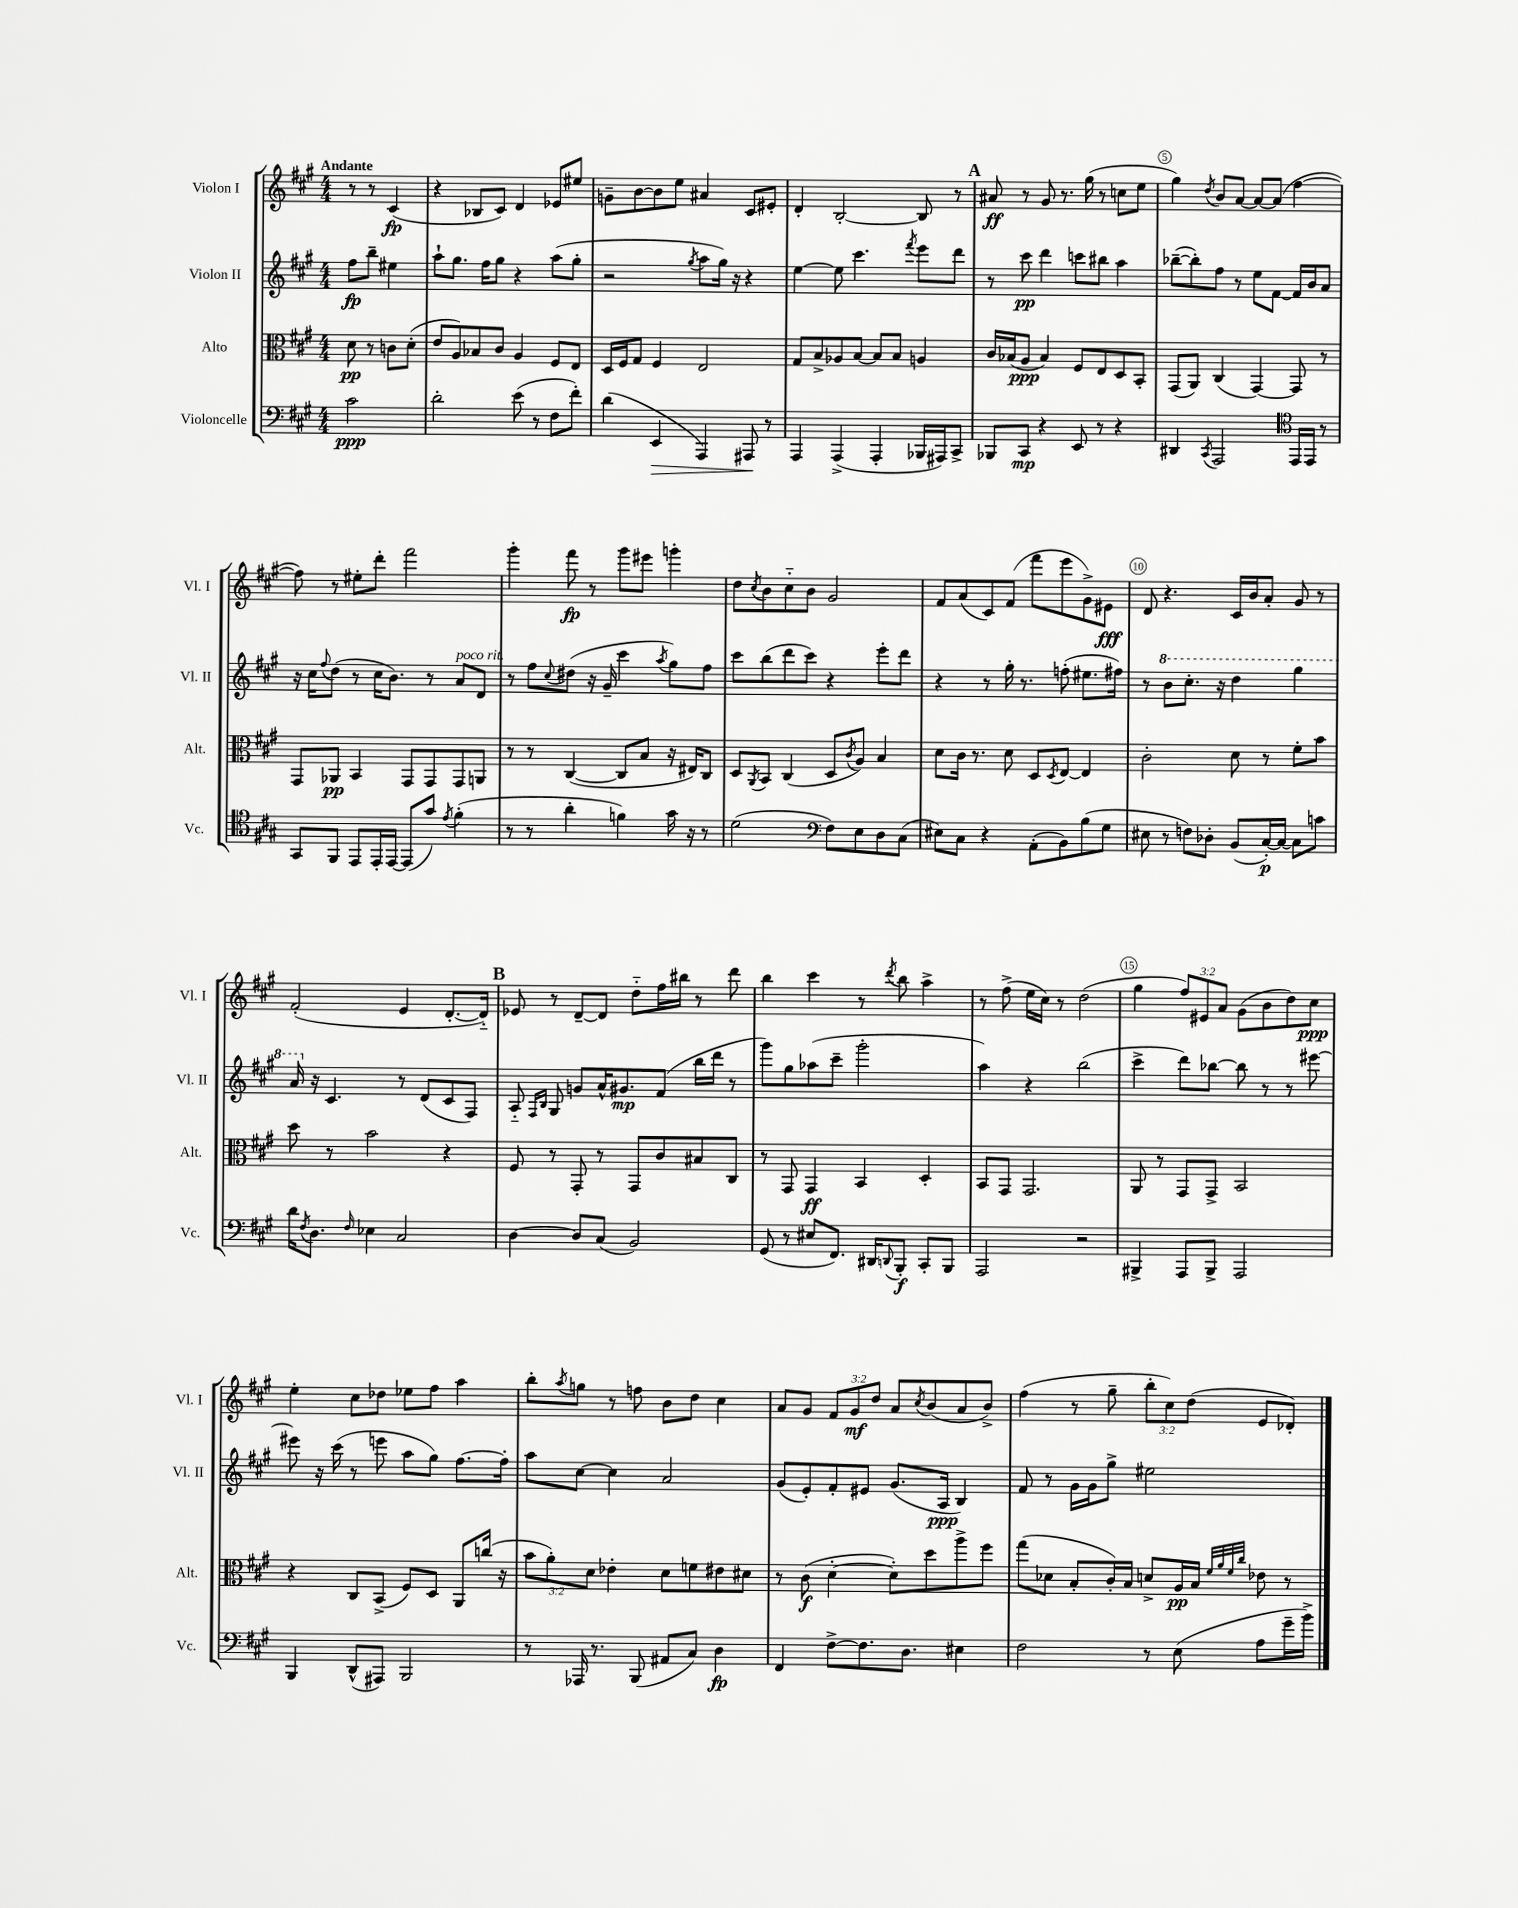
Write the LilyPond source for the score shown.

<<
\new StaffGroup <<
\new Staff = "s0" \with { instrumentName = "Violon I" shortInstrumentName = "Vl. I" } {
    \clef treble \key a \major \numericTimeSignature \time 4/4 \override Staff.TupletNumber.text = #tuplet-number::calc-fraction-text \partial 2 \tempo "Andante"
    r8 r8 cis'4\fp( |
    r4 bes8 cis'8) d'4 ees'8 eis''8 |
    g'8-- b'8~ b'8 e''8 ais'4 cis'8 eis'8-. |
    d'4-. b2~-. b8 r8 |
    \mark \markup { \bold "A" } ais'8\ff r8 gis'8 r8. gis''16( r8 c''8 e''8 |
    gis''4) \acciaccatura { d''8 } b'8 a'8~ a'8~ a'8( fis''4~ |
    fis''8) r8 eis''8-. d'''8-. fis'''2 |
    gis'''4-. fis'''8\fp r8 gis'''8 eis'''8 g'''4-. |
    d''8 \acciaccatura { cis''8 } b'8 cis''8-_ b'8 gis'2 |
    fis'8 a'8( cis'8) fis'8( fis'''8 e'''8 gis'8->) eis'8\fff |
    d'8 r4. cis'16 b'16 a'8-. gis'8 r8 |
    fis'2-.( e'4 d'8.~-. d'16-_) |
    \mark \markup { \bold "B" } ees'8 r8 d'8~-- d'8 d''8-_ fis''16 bis''16 r8 d'''8 |
    b''4 cis'''4 r8 \acciaccatura { d'''8 } b''8 a''4-> |
    r8 fis''8->( e''16 cis''16) r8 d''2( |
    gis''4 \tuplet 3/2 { fis''8) eis'8 a'8 } gis'8( b'8 d''8) cis''8\ppp |
    e''4-. cis''8 des''8 ees''8 fis''8 a''4 |
    b''8-. \acciaccatura { a''8 } g''8 r8 f''8 b'8 d''8 cis''4 |
    a'8 gis'8 \tuplet 3/2 { fis'8 gis'8\mf d''8 } a'8 \acciaccatura { cis''8 } b'8( a'8 b'8->) |
    fis''4( r8 gis''8-- \tuplet 3/2 { b''8-. cis''8) d''8( } e'8 des'8-.) \bar "|." |
}
\new Staff = "s1" \with { instrumentName = "Violon II" shortInstrumentName = "Vl. II" } {
    \clef treble \key a \major \numericTimeSignature \time 4/4 \partial 2
    fis''8\fp b''8-- eis''4 |
    a''8-! gis''8. fis''16 gis''8 r4 a''8( gis''8-. |
    r2 \acciaccatura { gis''8 } a''8 gis''16) r16 r4 |
    e''4~ e''8 cis'''4. \acciaccatura { fis'''8 } e'''8 d'''8 |
    \mark \markup { \bold "A" } r8 cis'''8\pp d'''4 c'''8 bis''8 a''4 |
    bes''8~--( bes''8-.) fis''8 r8 e''8 fis'8~ fis'16 b'16 a'8 |
    r16 cis''16 \appoggiatura { fis''8 } d''8( r8 cis''16 b'8.) r8 a'8^\markup { \italic "poco rit." } d'8 |
    r8 fis''8 \appoggiatura { cis''8 } dis''8( r16 gis'16-- cis'''4 \acciaccatura { a''8 } gis''8) fis''8 |
    cis'''8 b''8( d'''8 cis'''8) r4 e'''8-. d'''8 |
    r4 r8 gis''16-. r8. f''8-.( eis''8. fis''16) |
    r8 \ottava #1 b''8 cis'''8.-. r16 d'''4 gis'''4 |
    a''16 \ottava #0 r16 cis'4. r8 d'8( cis'8 fis8) |
    \mark \markup { \bold "B" } a8-_ \grace { fis16 b16 } gis8 g'8 a'16-^ gis'8.\mp fis'8( b''16 d'''16 r8 |
    gis'''8) gis''8 aes''8( cis'''8-- gis'''2-. |
    a''4) r4 b''2( |
    cis'''4-> d'''8) bes''8~ bes''8 r8 r8 eis'''8~ |
    eis'''8 r16 cis'''16( r8 e'''8 a''8 gis''8) fis''8.~ fis''16-. |
    a''8 cis''8~ cis''4 a'2 |
    gis'8( e'8-.) fis'8-. eis'8 gis'8.( a16\ppp b4) |
    fis'8 r8 gis'16 gis'16 gis''8-> eis''2 \bar "|." |
}
\new Staff = "s2" \with { instrumentName = "Alto" shortInstrumentName = "Alt." } {
    \clef alto \key a \major \numericTimeSignature \time 4/4 \override Staff.TupletNumber.text = #tuplet-number::calc-fraction-text \partial 2
    d'8\pp r8 c'8 d'8-.( |
    e'8 a8) bes8 cis'8 a4 fis8 e8 |
    d16 fis16 gis8 fis4 e2 |
    gis8 b8-> aes8 b8~ b8 b8 a4 |
    \mark \markup { \bold "A" } cis'16 bes16( a8\ppp bes4) fis8 e8 d8 b,8-. |
    gis,8( a,8) cis4( gis,4~) gis,8 r8 |
    gis,8 aes,8\pp b,4 gis,8 gis,8 gis,8 a,8 |
    r8 r8 cis4~( cis8 b8 r16 eis16) cis8 |
    d8 \acciaccatura { a,8 } b,8 cis4( d8 \acciaccatura { cis'8 } a8) b4 |
    d'8 cis'16 r8. d'8 d8 \acciaccatura { d8 } e8~ e4 |
    cis'2-. d'8 r8 fis'8-. b'8 |
    d''8 r8 b'2 r4 |
    \mark \markup { \bold "B" } fis8 r8 gis,8-. r8 gis,8 cis'8 bis8 cis8 |
    r8 gis,8 gis,4\ff b,4 d4-. |
    b,8 gis,8 gis,2. |
    a,8 r8 gis,8 gis,8-> b,2 |
    r4 cis8 b,8->( fis8) d8 a,8 c''16( r16 |
    \tuplet 3/2 { b'8 a'8-.) d'8 } ees'4-. d'8 f'8 eis'8 dis'8 |
    r8 cis'8\f( d'4~-. d'8-.) d''8 a''8-> fis''8 |
    gis''8( des'8 b8-. cis'16-.) b16 d'8-> a16\pp b16 \grace { fis'32 a'32 fis'32 cis''32 } ees'8 r8 \bar "|." |
}
\new Staff = "s3" \with { instrumentName = "Violoncelle" shortInstrumentName = "Vc." } {
    \clef bass \key a \major \numericTimeSignature \time 4/4 \partial 2
    cis'2\ppp |
    d'2-. e'8( r8 fis8 fis'8-.) |
    d'4( e,4\> a,,4) ais,,8\! r8 |
    a,,4 a,,4->( a,,4-. bes,,16 ais,,16) cis,8-> |
    \mark \markup { \bold "A" } bes,,8 cis,8\mp r4 e,8 r8 r4 |
    dis,4 \acciaccatura { cis,8 } a,,2 \clef tenor e,16 e,16 r8 |
    gis,8 fis,8 e,8 e,16-. e,16~ e,8( gis'8) \acciaccatura { e'8 } fis'4-.( |
    r8 r8 a'4-. f'4) gis'16 r16 r8 |
    d'2( \clef bass fis8) e8 d8 cis8( |
    eis8) cis8 r4 a,8-.( b,8) b8( gis8 |
    eis8 r8 f8) des8-. b,8( cis16~-.\p) cis16~ cis8 c'8 |
    d'16 \acciaccatura { fis8 } d8. \grace { fis16 } ees4 cis2 |
    \mark \markup { \bold "B" } d4~ d8 cis8( b,2) |
    gis,8( r8 eis8 fis,8.) dis,16 \appoggiatura { d,8 } b,,8-.\f cis,8-. b,,8 |
    a,,2 r2 |
    bis,,4-> a,,8 bis,,8-> a,,2 |
    b,,4 d,8-^( ais,,8) b,,2 |
    r8 aes,,16 r8. b,,8( ais,8 cis8) d4\fp |
    fis,4 fis8~-> fis8. d8. eis4 |
    fis2 r8 e8( a8 gis'16-- b'16->) \bar "|." |
}
>>
>>
\layout { \context { \Score \override BarNumber.break-visibility = ##(#f #t #t) barNumberVisibility = #(every-nth-bar-number-visible 5) \override BarNumber.stencil = #(make-stencil-circler 0.1 0.3 ly:text-interface::print) } }
